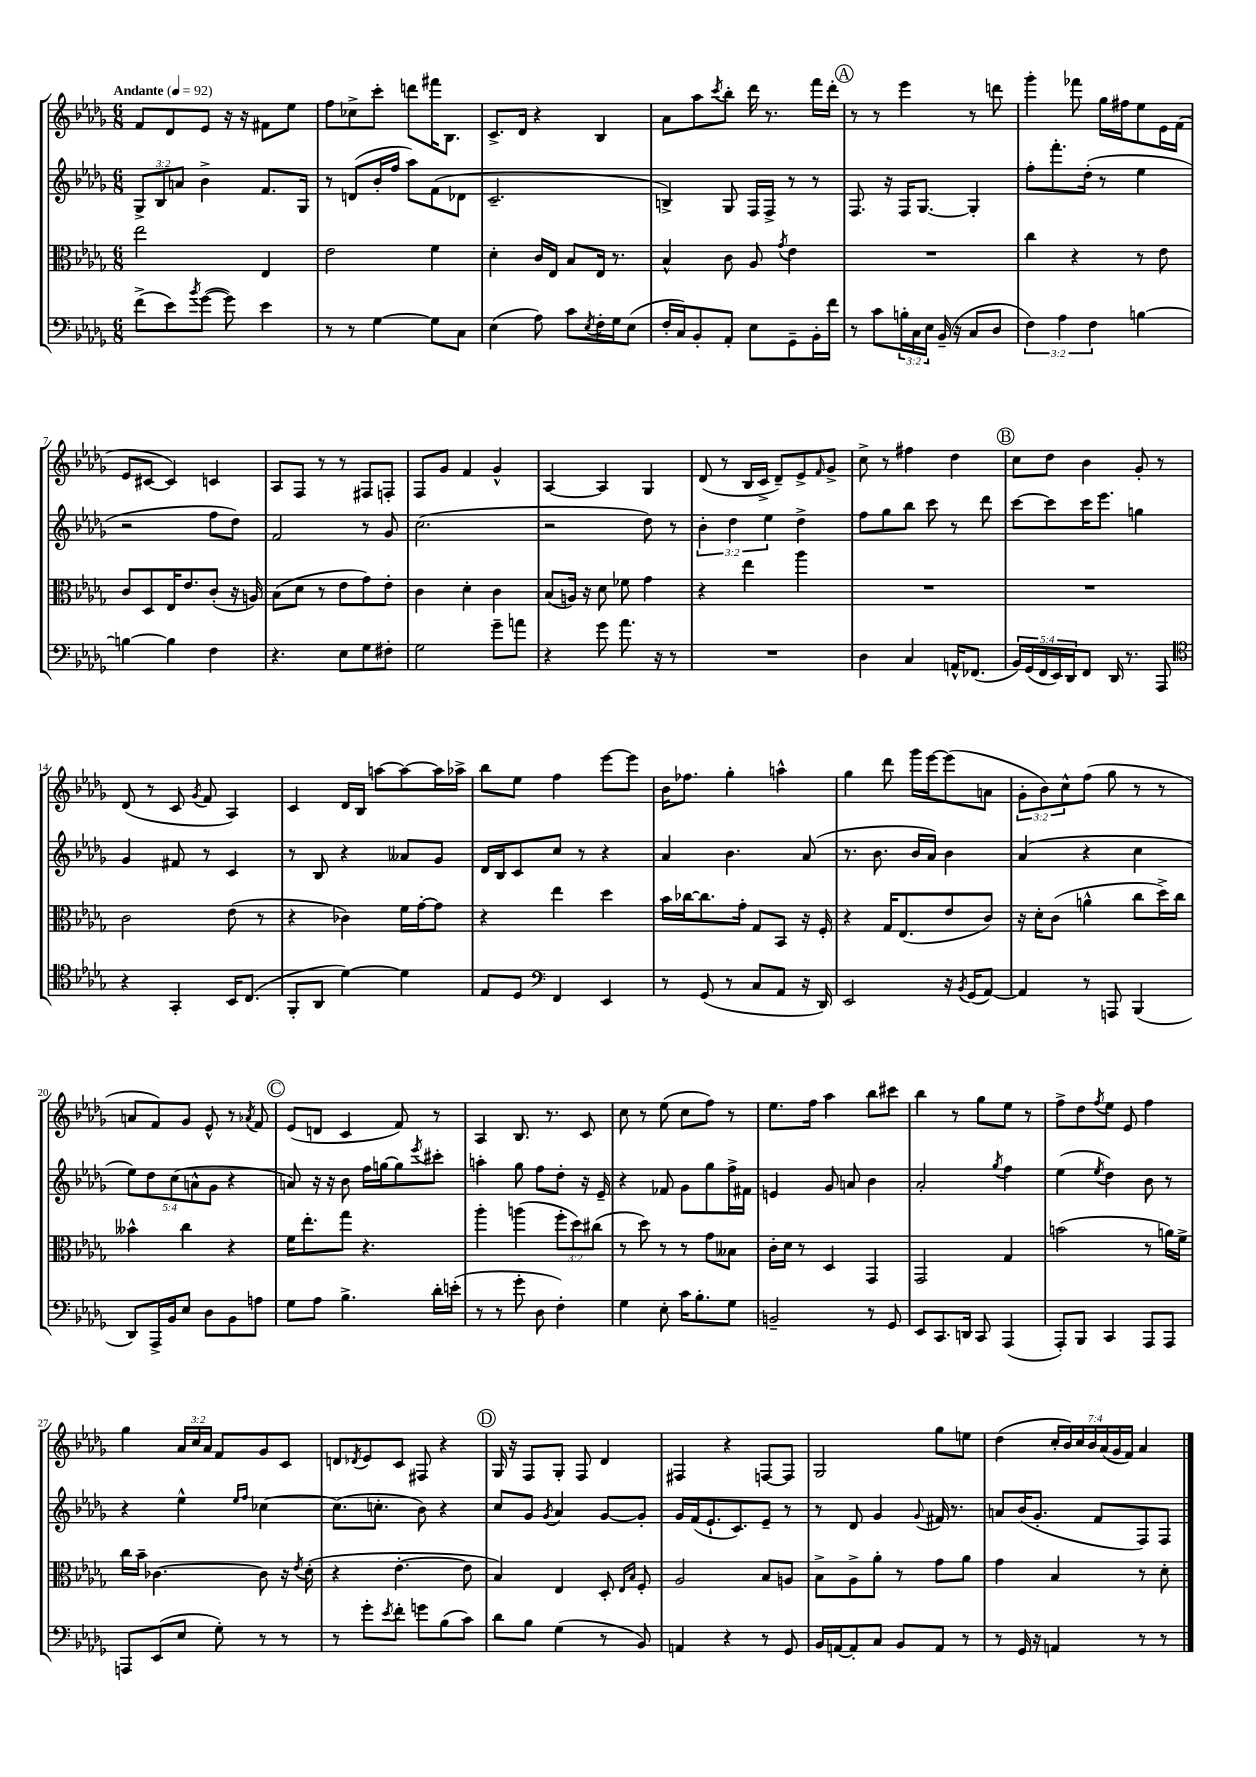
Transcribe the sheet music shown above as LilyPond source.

<<
\new StaffGroup <<
\new Staff = "s0" {
    \clef treble \key des \major \numericTimeSignature \time 6/8 \override Staff.TupletNumber.text = #tuplet-number::calc-fraction-text \tempo "Andante" 4 = 92
    f'8 des'8 ees'8 r16 r16 fis'8 ees''8 |
    f''8 ces''8-> c'''8-. d'''8 fis'''16 bes8. |
    c'8.-> des'16 r4 bes4 |
    aes'8 aes''8 \acciaccatura { c'''8 } bes''8-. des'''16 r8. f'''16 des'''16-. |
    \mark \markup { \circle "A" } r8 r8 ees'''4 r8 d'''8 |
    ges'''4-. fes'''8 ges''16 fis''16 ees''8 ees'16 f'16( |
    ees'8 cis'8~ cis'4) c'4 |
    aes8 f8 r8 r8 fis8 f8-. |
    f8 ges'8 f'4 ges'4-^ |
    aes4~ aes4 ges4 |
    des'8( r8 bes16 c'16-> des'8--) ees'8-> \grace { f'16 } ges'8-> |
    c''8-> r8 fis''4 des''4 |
    \mark \markup { \circle "B" } c''8 des''8 bes'4 ges'8-. r8 |
    des'8( r8 c'8 \acciaccatura { ges'8 } f'8 aes4) |
    c'4 des'16 bes16 a''8~ a''8~ a''16 aes''16-> |
    bes''8 ees''8 f''4 ees'''8~ ees'''8 |
    bes'16 fes''8. ges''4-. a''4-^ |
    ges''4 des'''8 ges'''16 ees'''16~ ees'''8( a'8 |
    \tuplet 3/2 { ges'8-. bes'8) c''8-^ } f''8( ges''8 r8 r8 |
    a'8 f'8) ges'8 ees'8-^ r8 \acciaccatura { aes'8 } f'8 |
    \mark \markup { \circle "C" } ees'8( d'8 c'4 f'8) r8 |
    aes4 bes8. r8. c'8 |
    c''8 r8 ees''8( c''8 f''8) r8 |
    ees''8. f''16 aes''4 bes''8 cis'''8 |
    bes''4 r8 ges''8 ees''8 r8 |
    f''8-> des''8 \acciaccatura { f''8 } ees''8 ees'8 f''4 |
    ges''4 \tuplet 3/2 { aes'16 c''16 aes'16 } f'8 ges'8 c'8 |
    d'8 \acciaccatura { des'8 } ees'8 c'8 fis8 r4 |
    \mark \markup { \circle "D" } ges16 r16 f8 ges8-. f8 des'4 |
    fis4 r4 f8~ f8 |
    ges2 ges''8 e''8 |
    des''4( \tuplet 7/4 { c''16-. bes'16) c''16 bes'16 aes'16( ges'16 f'16) } aes'4 \bar "|." |
}
\new Staff = "s1" {
    \clef treble \key des \major \numericTimeSignature \time 6/8 \override Staff.TupletNumber.text = #tuplet-number::calc-fraction-text
    \tuplet 3/2 { ges8-> bes8 a'8 } bes'4-> f'8. ges16 |
    r8 d'8( bes'16-. f''16 aes''8) f'8( des'8 |
    c'2.-- |
    b4->) ges8 f16 f16-> r8 r8 |
    \mark \markup { \circle "A" } f8. r16 f16 ges8.~ ges4-. |
    f''8-. f'''8.-. des''16-.( r8 ees''4 |
    r2 f''8 des''8) |
    f'2 r8 ges'8 |
    c''2.( |
    r2 des''8) r8 |
    \tuplet 3/2 { bes'4-. des''4 ees''4 } des''4-> |
    f''8 ges''8 bes''8 c'''8 r8 des'''8 |
    \mark \markup { \circle "B" } c'''8~ c'''8 c'''16 ees'''8. g''4 |
    ges'4 fis'8 r8 c'4 |
    r8 bes8 r4 aeses'8 ges'8 |
    des'16 bes16 c'8 c''8 r8 r4 |
    aes'4 bes'4. aes'8( |
    r8. bes'8. bes'16 aes'16) bes'4 |
    aes'4( r4 c''4 |
    \tuplet 5/4 { ees''8) des''8 c''8( a'8-^ ges'8 } r4 |
    \mark \markup { \circle "C" } a'8) r16 r16 bes'8 f''16 g''16~ g''8 \acciaccatura { ees'''8 } cis'''8-. |
    a''4-. ges''8 f''8 des''8-. r16 ees'16-- |
    r4 fes'8 ges'8 ges''8 f''16-> fis'16 |
    e'4 ges'8 a'8 bes'4 |
    aes'2-. \acciaccatura { ges''8 } f''4 |
    ees''4( \acciaccatura { ees''8 } des''4) bes'8 r8 |
    r4 ees''4-^ \grace { ees''16 f''16 } ces''4~ |
    ces''8.( c''8.-. bes'8) r4 |
    \mark \markup { \circle "D" } c''8 ges'8 \acciaccatura { ges'8 } aes'4 ges'8~ ges'8-. |
    ges'16 f'16( ees'8.-! c'8.) ees'8-- r8 |
    r8 des'8 ges'4 \appoggiatura { ges'8 } fis'16 r8. |
    a'8 bes'16( ges'8.-. f'8 f8) f8 \bar "|." |
}
\new Staff = "s2" {
    \clef alto \key des \major \numericTimeSignature \time 6/8 \override Staff.TupletNumber.text = #tuplet-number::calc-fraction-text
    ees''2 ees4 |
    ees'2 f'4 |
    des'4-. c'16 ees16 bes8 ees16 r8. |
    bes4-^ c'8 aes8 \acciaccatura { ges'8 } ees'4 |
    \mark \markup { \circle "A" } R2. |
    c''4 r4 r8 ees'8 |
    c'8 des8 ees16 ees'8. c'8-.( r16 a16) |
    bes8( des'8 r8 ees'8 ges'8) ees'8-. |
    c'4 des'4-. c'4 |
    bes8( a16) r16 des'8 fes'8 ges'4 |
    r4 ees''4 aes''4 |
    R2. |
    \mark \markup { \circle "B" } R2. |
    c'2 ees'8( r8 |
    r4 ces'4) f'16 ges'16~-. ges'8 |
    r4 ees''4 des''4 |
    bes'16 ces''16~ ces''8. ges'16-. ges8 bes,8 r16 f16-. |
    r4 ges16 ees8.( ees'8 c'8) |
    r16 des'16-. c'8( a'4-^ c''8 des''16->) c''16 |
    beses'4-^ c''4 r4 |
    \mark \markup { \circle "C" } f'16 ees''8.-. ges''8 r4. |
    aes''4-. a''4( \tuplet 3/2 { f''8-. des''8) cis''8( } |
    r8 des''8) r8 r8 ges'8 beses8 |
    c'16-. des'16 r8 des4 ges,4 |
    ges,2 ges4 |
    b'2( r8 a'16) f'16-> |
    c''16 bes'16-- ces'4.~ ces'8 r16 \acciaccatura { ees'8 } des'16-.( |
    r4 ees'4.~-. ees'8 |
    \mark \markup { \circle "D" } bes4) ees4 des8-. \grace { ees16 bes16 } f8-. |
    aes2 bes8 a8 |
    bes8-> aes8-> aes'8-. r8 ges'8 aes'8 |
    ges'4 bes4 r8 des'8-. \bar "|." |
}
\new Staff = "s3" {
    \clef bass \key des \major \numericTimeSignature \time 6/8 \override Staff.TupletNumber.text = #tuplet-number::calc-fraction-text
    f'8->( ees'8) \acciaccatura { bes'8 } ges'8~( ges'8) ees'4 |
    r8 r8 ges4~ ges8 c8 |
    ees4( aes8) c'8 \acciaccatura { ees8 } f16-. ges16 ees8( |
    f16-. c16) bes,8-. aes,8-. ees8 ges,8-- bes,16-. f'16 |
    \mark \markup { \circle "A" } r8 c'8 \tuplet 3/2 { b16-. c16 ees16 } bes,16--( r16 c8 des8 |
    \tuplet 3/2 { f4) aes4 f4 } b4~ |
    b4~ b4 f4 |
    r4. ees8 ges8 fis8-. |
    ges2 ges'8-- a'8 |
    r4 ges'8 aes'8. r16 r8 |
    R2. |
    des4 c4 a,16-^ fes,8.( |
    \mark \markup { \circle "B" } \tuplet 5/4 { bes,16) ges,16( f,16 ees,16) des,16 } f,8 des,16 r8. aes,,8 |
    \clef tenor r4 ges,4-. bes,16 c8.( |
    f,8-. aes,8 des'4~) des'4 |
    ees8 des8 \clef bass f,4 ees,4 |
    r8 ges,8( r8 c8 aes,8 r16 des,16) |
    ees,2 r16 \acciaccatura { bes,8 } ges,16( aes,8~) |
    aes,4 r8 a,,8 bes,,4( |
    des,8) aes,,16-> bes,16 ees8 des8 bes,8 a8 |
    \mark \markup { \circle "C" } ges8 aes8 bes4.-> des'16-. e'16-.( |
    r8 r8 ges'8-. des8 f4-.) |
    ges4 ees8-. c'16 bes8.-. ges8 |
    b,2-- r8 ges,8 |
    ees,8 c,8. d,16 c,8 aes,,4( |
    aes,,8-.) bes,,8 c,4 aes,,8 aes,,8 |
    a,,8 ees,8( ees8 ges8-.) r8 r8 |
    r8 ges'8-. \acciaccatura { ees'8 } f'8-. g'8 bes8( c'8) |
    \mark \markup { \circle "D" } des'8 bes8 ges4( r8 bes,8) |
    a,4 r4 r8 ges,8 |
    bes,16 a,16~ a,8-. c8 bes,8 a,8 r8 |
    r8 ges,16 r16 a,4 r8 r8 \bar "|." |
}
>>
>>
